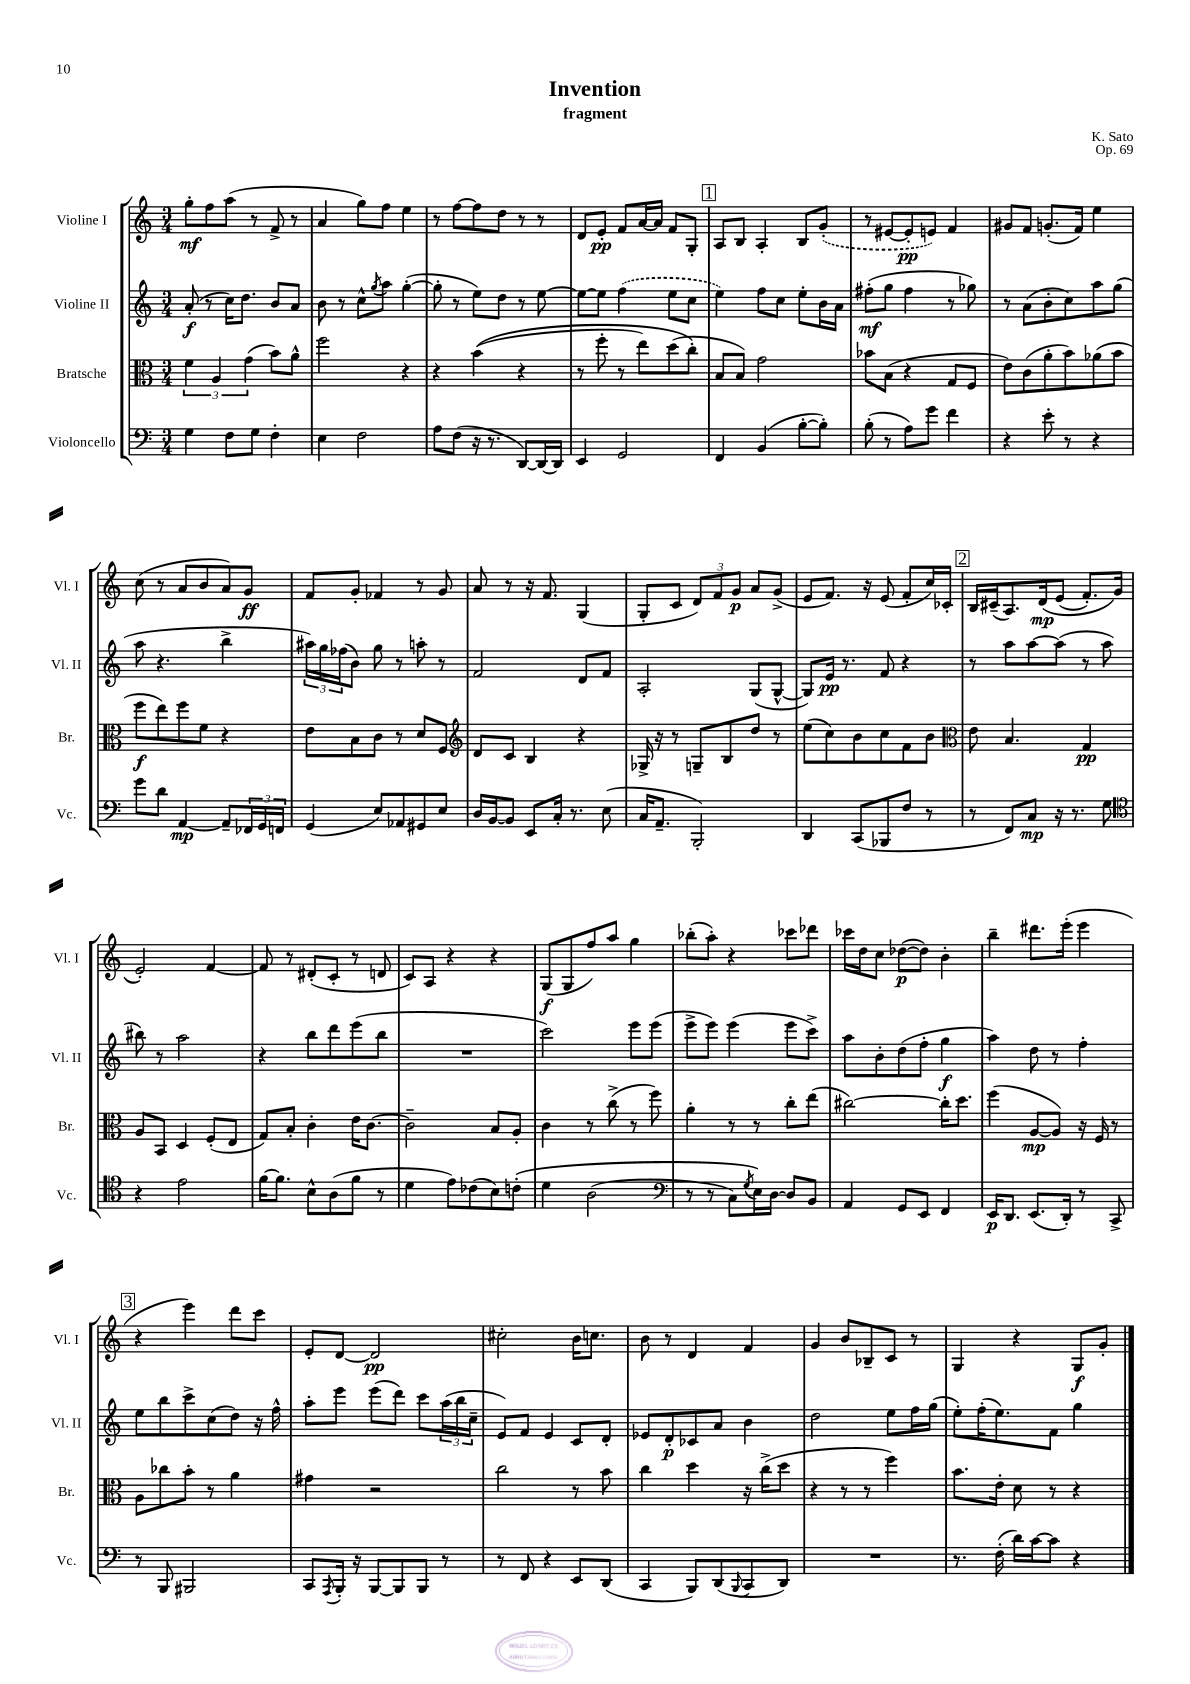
\header { title = "Invention" composer = "K. Sato" subtitle = "fragment" opus = "Op. 69" }
<<
\new StaffGroup <<
\new Staff = "s0" \with { instrumentName = "Violine I" shortInstrumentName = "Vl. I" } {
    \clef treble \key c \major \numericTimeSignature \time 3/4
    g''8-.\mf f''8 a''8( r8 f'8-> r8 |
    a'4 g''8) f''8 e''4 |
    r8 f''8~ f''8 d''8 r8 r8 |
    d'8 e'8-.\pp f'8 a'16~ a'16 f'8 g8-. |
    \mark \markup { \box "1" } a8 b8 a4-. b8 \once \slurDashed g'8-.( |
    r8 eis'8~ eis'8-.\pp e'8) f'4 |
    gis'8 f'8 g'8.-.( f'16) e''4 |
    c''8( r8 a'8 b'8 a'8) g'8\ff |
    f'8 g'8-. fes'4 r8 g'8 |
    a'8 r8 r16 f'8. g4( |
    g8-. c'8 \tuplet 3/2 { d'8) f'8 g'8\p } a'8 g'8->( |
    e'8 f'8.) r16 e'8( f'8-. c''16) ces'16-. |
    \mark \markup { \box "2" } b16 cis'16--( a8.) d'16\mp\( e'8( f'8.-.) g'16 |
    e'2-.\) f'4~ |
    f'8 r8 dis'8-.( c'8-. r8 d'8 |
    c'8) a8 r4 r4 |
    g8\f( g8 f''8) a''8 g''4 |
    bes''8-.( a''8-.) r4 ces'''8 des'''8 |
    ces'''16 d''16 c''8 des''8~\p( des''8) b'4-. |
    b''4-- dis'''8. e'''16-.( e'''4 |
    \mark \markup { \box "3" } r4 e'''4) d'''8 c'''8 |
    e'8-. d'8~ d'2\pp |
    cis''2-. b'16 c''8. |
    b'8 r8 d'4 f'4 |
    g'4 b'8 bes8-- c'8 r8 |
    g4 r4 g8\f g'8-. \bar "|." |
}
\new Staff = "s1" \with { instrumentName = "Violine II" shortInstrumentName = "Vl. II" } {
    \clef treble \key c \major \numericTimeSignature \time 3/4
    a'8-.\f( r8 c''16) d''8. b'8 a'8 |
    b'8 r8 c''8-^ \acciaccatura { g''8 } a''8 g''4~-.( |
    g''8-. r8 e''8) d''8 r8 e''8~ |
    e''8~ e''8 \once \slurDashed f''4( e''8 c''8 |
    \mark \markup { \box "1" } e''4) f''8 c''8 e''8-. b'16 a'16 |
    fis''8-.\mf( g''8 fis''4 r8 ges''8) |
    r8 a'8( b'8-. c''8) a''8 g''8( |
    a''8 r4. b''4-> |
    \tuplet 3/2 { ais''16) g''16 fes''16( } b'8) g''8 r8 a''8-. r8 |
    f'2 d'8 f'8 |
    a2-. g8( g8~-^ |
    g8) e'16\pp r8. f'8 r4 |
    \mark \markup { \box "2" } r8 a''8 a''8~ a''8( r8 a''8 |
    bis''8) r8 a''2 |
    r4 b''8 d'''8 e'''8( b''8 |
    R2. |
    c'''2) e'''8 e'''8( |
    e'''8-> e'''8) e'''4( e'''8 c'''8->) |
    a''8 b'8-. d''8( f''8-. g''4\f |
    a''4) d''8 r8 f''4-. |
    \mark \markup { \box "3" } e''8 b''8 c'''8-> c''8( d''8) r16 f''16-^ |
    a''8-. e'''8 e'''8( d'''8) c'''8 \tuplet 3/2 { a''16( b''16 c''16-- } |
    e'8) f'8 e'4 c'8 d'8-. |
    ees'8 d'8-.\p ces'8 a'8 b'4 |
    d''2 e''8 f''16 g''16( |
    e''8-.) f''16-.( e''8.) f'8 g''4 \bar "|." |
}
\new Staff = "s2" \with { instrumentName = "Bratsche" shortInstrumentName = "Br." } {
    \clef alto \key c \major \numericTimeSignature \time 3/4
    \tuplet 3/2 { f'4 a4 g'4( } b'8) a'8-^ |
    f''2 r4 |
    r4 b'4(\( r4 |
    r8 f''8-. r8 e''8) d''8( c''8-.\) |
    \mark \markup { \box "1" } b8 b8) g'2 |
    bes'8 b8( r4 g8 f8 |
    e'8) c'8( a'8-. b'8) aes'8( b'8 |
    f''8\f e''8) f''8 f'8 r4 |
    e'8 b8 c'8 r8 d'8 f8 |
    \clef treble d'8 c'8 b4 r4 |
    ges16-> r16 r8 g8-- b8 d''8 r8 |
    e''8( c''8) b'8 c''8 f'8 b'8 |
    \mark \markup { \box "2" } \clef alto e'8 b4. g4\pp |
    a8 b,8 d4 f8-.( e8 |
    g8) b8-. c'4-. e'16 c'8.~ |
    c'2-- b8 a8-. |
    c'4 r8 c''8->( r8 f''8) |
    a'4-. r8 r8 c''8-. e''8( |
    cis''2~) cis''16-. d''8. |
    f''4( a8~\mp a8) r16 f16 r8 |
    \mark \markup { \box "3" } a8 ces''8 b'8-. r8 a'4 |
    gis'4 r2 |
    c''2 r8 b'8 |
    c''4 d''4 r16 c''16->( d''8 |
    r4 r8 r8 f''4) |
    b'8. e'16-. d'8 r8 r4 \bar "|." |
}
\new Staff = "s3" \with { instrumentName = "Violoncello" shortInstrumentName = "Vc." } {
    \clef bass \key c \major \numericTimeSignature \time 3/4
    g4 f8 g8 f4-. |
    e4 f2 |
    a8 f8( r16 r8. d,8~) d,16~ d,16 |
    e,4 g,2 |
    \mark \markup { \box "1" } f,4 b,4( b8~-. b8-.) |
    b8-.( r8 a8) g'8 f'4 |
    r4 e'8-. r8 r4 |
    g'8 d'8 a,4~\mp a,8-- \tuplet 3/2 { fes,16 g,16 f,16 } |
    g,4( e8) aes,8 gis,8 e8 |
    d16 b,16~ b,8 e,8 c16-. r8. e8( |
    c16 a,8.-- b,,2-.) |
    d,4 c,8( bes,,8 f8 r8 |
    \mark \markup { \box "2" } r8 f,8) c8\mp r16 r8. g8 |
    \clef tenor r4 e'2 |
    f'16~ f'8. b8-^ a8( f'8 r8 |
    d'4 e'8) ces'8( b8) c'8-.\( |
    d'4 a2( |
    \clef bass r8 r8 c8) \acciaccatura { g8 } e16\) d16~ d8 b,8 |
    a,4 g,8 e,8 f,4 |
    e,16\p d,8. e,8.( d,16-.) r8 c,8-> |
    \mark \markup { \box "3" } r8 b,,8 bis,,2 |
    c,8 \acciaccatura { a,,8 } b,,16-. r16 b,,8~ b,,8 b,,8 r8 |
    r8 f,8 r4 e,8 d,8( |
    c,4 b,,8) d,8( \appoggiatura { b,,8 } c,8 d,8) |
    R2. |
    r8. f16-.( d'16) c'16~ c'8 r4 \bar "|." |
}
>>
>>
\layout { \context { \Score \remove "Bar_number_engraver" } }
